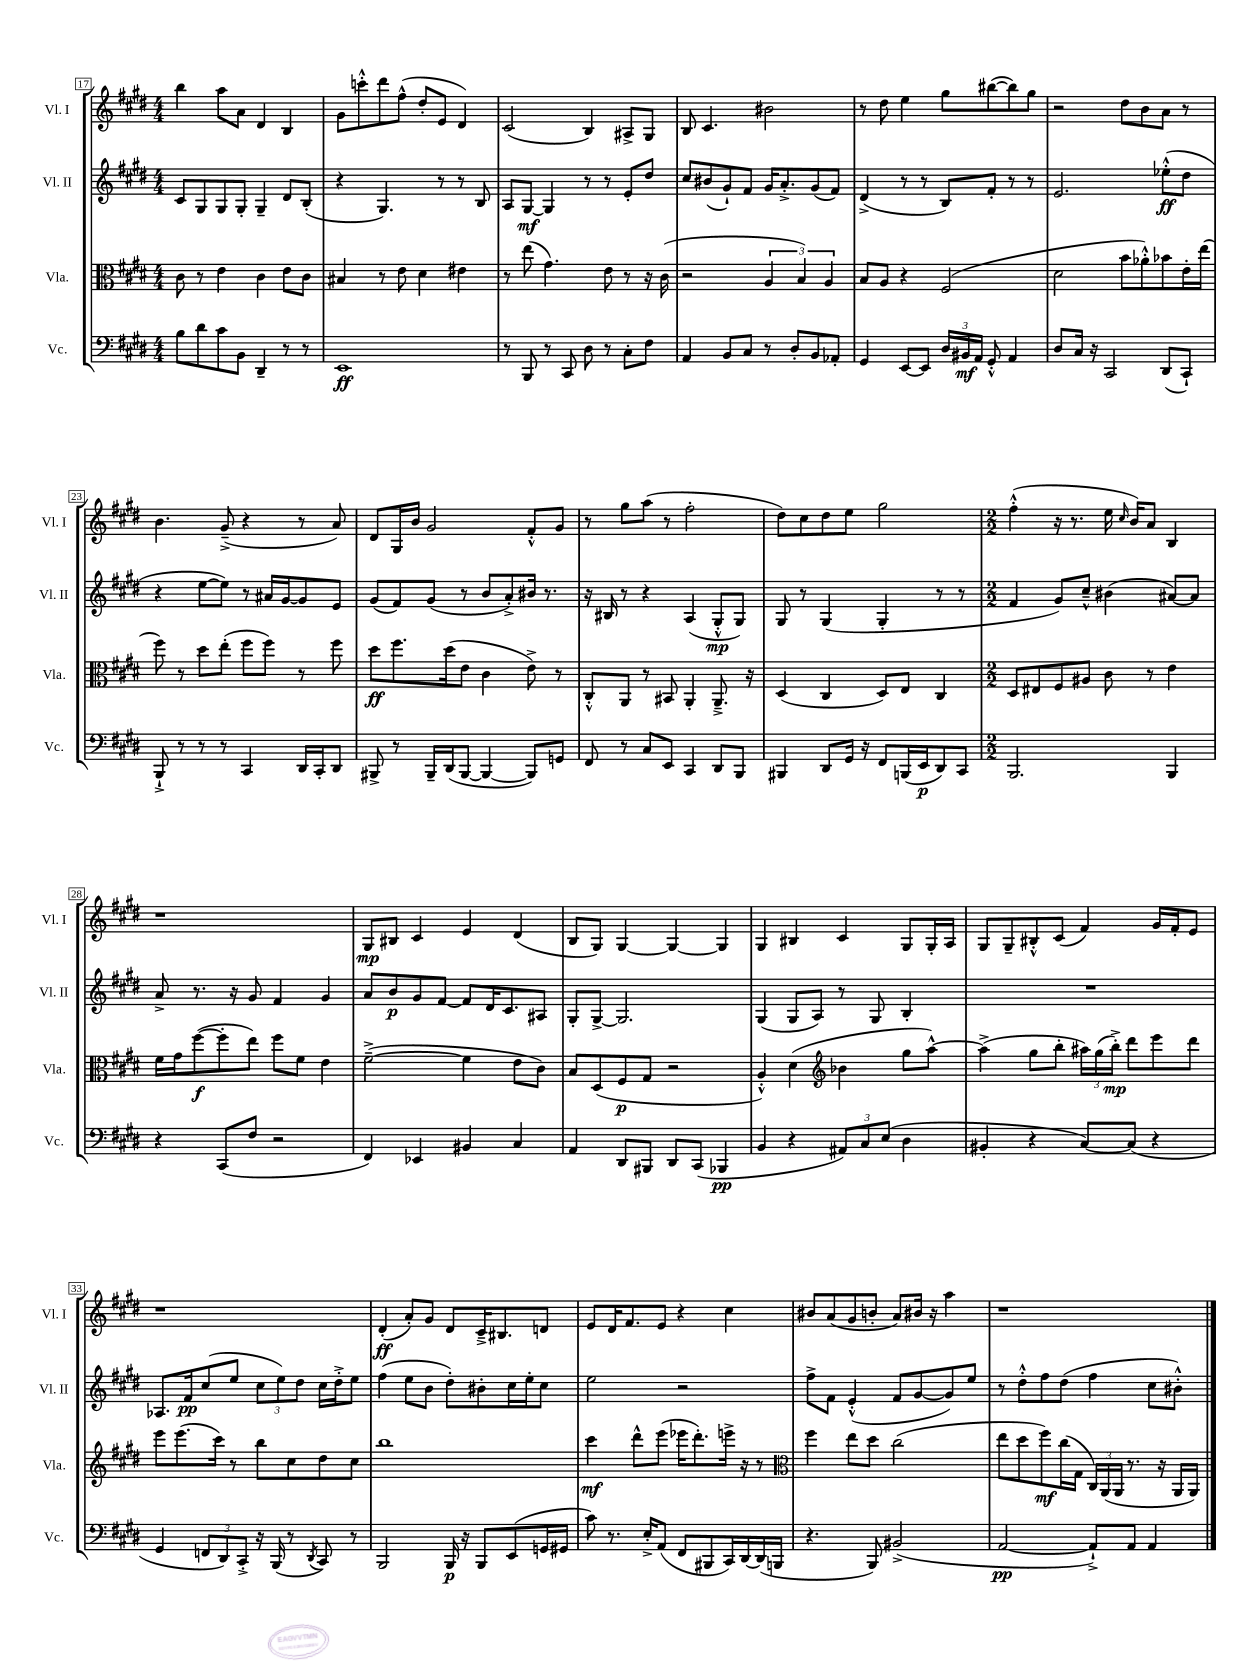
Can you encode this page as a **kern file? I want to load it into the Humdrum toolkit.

**kern	**kern	**kern	**kern
*staff4	*staff3	*staff2	*staff1
*clefF4	*clefC3	*clefG2	*clefG2
*k[f#c#g#d#]	*k[f#c#g#d#]	*k[f#c#g#d#]	*k[f#c#g#d#]
*M4/4	*M4/4	*M4/4	*M4/4
8B	8c#	8c#	4bb
8d#	8r	8G#	.
8c#	4e	8G#	8aa
8BB	.	8G#'	8a
4DD#~	4c#	4G#~	4d#
8r	8e	8d#	4B
8r	8c#	(8B'	.
=	=	=	=
1EE	4B#	4r	8g#
.	.	.	8ccc'^^
.	8r	4.G#)	8ddd#
.	8e	.	(8ff#^^
.	4d#	.	8dd#'
.	.	8r	8e
.	4e#	8r	4d#)
.	.	8B	.
=	=	=	=
8r	8r	8A	(2c#
8BBB	(8ee	[8G#	.
8r	4.g#)	4G#]	.
8CC#	.	.	.
8D#	.	8r	4B)
8r	8e	8r	.
8C#'	8r	8e'	8A#^
8F#	16r	8dd#	8G#
.	(16c#	.	.
=	=	=	=
4AA	2r	8cc#	8B
.	.	(8b#	4.c#
8BB	.	8g#`)	.
8C#	.	8f#	.
8r	6A	16g#	2b#
.	.	8.a'^	.
8D#'	.	.	.
.	6B)	.	.
8BB	.	(8g#	.
.	6A	.	.
8AA-'	.	8f#)	.
=	=	=	=
4GG#	8B	(4d#^	8r
.	8A	.	8dd#
[8EE	4r	8r	4ee
8EE]	.	8r	.
24D#	(2F#	8B)	8gg#
24BB#	.	.	.
24AA	.	.	.
8GG#'^^	.	8f#'	([8bb#
4AA	.	8r	8bb#])
.	.	8r	8gg#
=	=	=	=
8D#	2d#	2.e	2r
16C#	.	.	.
16r	.	.	.
2CC#	.	.	.
.	8b	.	8dd#
.	8a-'^^)	.	8b
(8DD#	8b-	(8ee-'^^	8a
8CC#`)	16e'	8dd#	8r
.	(16ee	.	.
=	=	=	=
8BBB`^	8ff#)	4r	4.b
8r	8r	.	.
8r	8dd#	[8ee	.
8r	(8ee'	8ee])	(8g#~^
4CC#	8ff#	8r	4r
.	8ff#)	16a#	.
.	.	[16g#	.
16DD#	8r	8g#]	8r
16CC#'	.	.	.
8DD#	8ff#	8e	8a)
=	=	=	=
8BBB#^	8dd#	(8g#	8d#
8r	8.ff#	8f#)	16G#
.	.	.	16b
16BBB#~	.	(8g#	2g#
(16DD#	(16dd#	.	.
[8BBB#	8e	8r	.
4BBB#_	4c#	8b	.
.	.	8a'^)	.
8BBB#])	8e^)	16b#	8f#'^^
.	.	8.r	.
8GG	8r	.	8g#
=	=	=	=
8FF#	8C#'^^	16r	8r
.	.	16B#	.
8r	8AA	8r	8gg#
8C#	8r	4r	(8aa
8EE	8BB#	.	8r
4CC#	4AA'	(4A	2ff#'
8DD#	8.AA~^	8G#'^^	.
8BBB	.	8G#)	.
.	16r	.	.
=	=	=	=
4BBB#	(4D#	8G#	8dd#)
.	.	8r	8cc#
8DD#	4C#	(4G#	8dd#
16GG#	.	.	8ee
16r	.	.	.
8FF#	8D#)	4G#'	2gg#
(16BBB	8E	.	.
16EE	.	.	.
8DD#)	4C#	8r	.
8CC#	.	8r	.
=	=	=	=
*M2/2	*M2/2	*M2/2	*M2/2
2.BBB	8D#	4f#	(4ff#'^^
.	8E#	.	.
.	8F#	8g#)	16r
.	.	.	8.r
.	8A#	8cc#~^^	.
.	8c#	(4b#	16ee
.	.	.	16qqcc#
.	.	.	16b)
.	8r	.	8a
4BBB	4e	[8a#)	4B
.	.	8a#]	.
=	=	=	=
4r	16f#	8a^	1r
.	16g#	.	.
.	([8ff#	8.r	.
(8CC#	8ff#']	.	.
.	.	16r	.
8F#	8ee)	8g#	.
2r	8ff#	4f#	.
.	8f#	.	.
.	4e	4g#	.
=	=	=	=
4FF#)	([2f#~^	8a	8G#
.	.	8b	8B#
4EE-	.	8g#	4c#
.	.	[8f#	.
4BB#	4f#]	8f#]	4e
.	.	16d#	.
.	.	8.c#	.
4C#	8e	.	(4d#
.	8c#)	8A#	.
=	=	=	=
4AA	8B	8G#'	8B
.	(8D#	[8G#^	8G#)
8DD#	8F#	2.G#]	[4G#
8BBB#	8G#	.	.
8DD#	2r	.	4G#_
(8CC#	.	.	.
4BBB-	.	.	4G#]
=	=	=	=
4BB	4A'^^)	(4G#	4G#
4r	(4d#	8G#	4B#
.	.	8A)	.
*	*clefG2	*	*
12AA#)	4b-	8r	4c#
12C#	.	.	.
.	.	8G#	.
(12E	.	.	.
4D#	8gg#	4B'	8G#
.	[8aa^^)	.	16G#'
.	.	.	16A
=	=	=	=
4BB#'	(4aa^]	1r	8G#
.	.	.	8G#~
4r	8gg#	.	8B#'^^
.	8bb'	.	(8c#
[8C#)	24aa#)	.	4f#)
.	(24gg#	.	.
.	24bb'^)	.	.
(8C#]	8ddd#	.	.
4r	8eee	.	16g#
.	.	.	16f#'
.	8ddd#	.	8e
=	=	=	=
4GG#	8eee	8.A-	1r
.	(8.eee	.	.
.	.	16f#	.
12FF	.	(8cc#	.
.	16ccc#)	.	.
12DD#)	.	.	.
.	8r	8ee	.
12CC#'^	.	.	.
16r	8bb	12cc#	.
(16BBB	.	.	.
.	.	12ee)	.
8r	8cc#	.	.
.	.	12dd#	.
8qDD#	.	.	.
8CC#)	8dd#	16cc#	.
.	.	16dd#'^	.
8r	8cc#	8ee	.
=	=	=	=
2BBB	1bb	(4ff#	(4d#'
.	.	8ee	8a')
.	.	8b	8g#
16BBB	.	8dd#')	8d#
16r	.	.	.
8BBB	.	8b#'	16c#~^
.	.	.	8.B#
(8EE	.	16cc#	.
.	.	16ee'	.
16GG	.	8cc#	8d
16GG#	.	.	.
=	=	=	=
8c#)	4ccc#	2ee	8e
8.r	.	.	16d#
.	.	.	8.f#
.	8ddd#^^	.	.
16E'^	.	.	.
(8AA	(8eee	.	8e
8FF#	16eee-	2r	4r
.	8.ddd#')	.	.
8BBB#	.	.	.
16CC#)	16eee^	.	4cc#
[16DD#	16r	.	.
(16DD#]	8r	.	.
16BBB	.	.	.
=	=	=	=
*	*clefC3	*	*
4.r	4ff#	8ff#^	8b#
.	.	8f#	(8a
.	8ee	(4e'^^	8g#
8BBB)	8dd#	.	8b'
(2BB#^	(2cc#	8f#	8a)
.	.	[8g#	16b#
.	.	.	16r
.	.	8g#])	4aa
.	.	8ee	.
=	=	=	=
[2AA	8ee	8r	1r
.	8dd#	8dd#'^^	.
.	8ff#)	8ff#	.
.	(16cc#	(8dd#	.
.	16G#	.	.
8AA`^])	24C#)	4ff#	.
.	(24AA	.	.
.	24AA	.	.
8AA	8.r	.	.
4AA	.	8cc#	.
.	16r	.	.
.	16AA	8b#'^^)	.
.	16AA)	.	.
==	==	==	==
*-	*-	*-	*-
